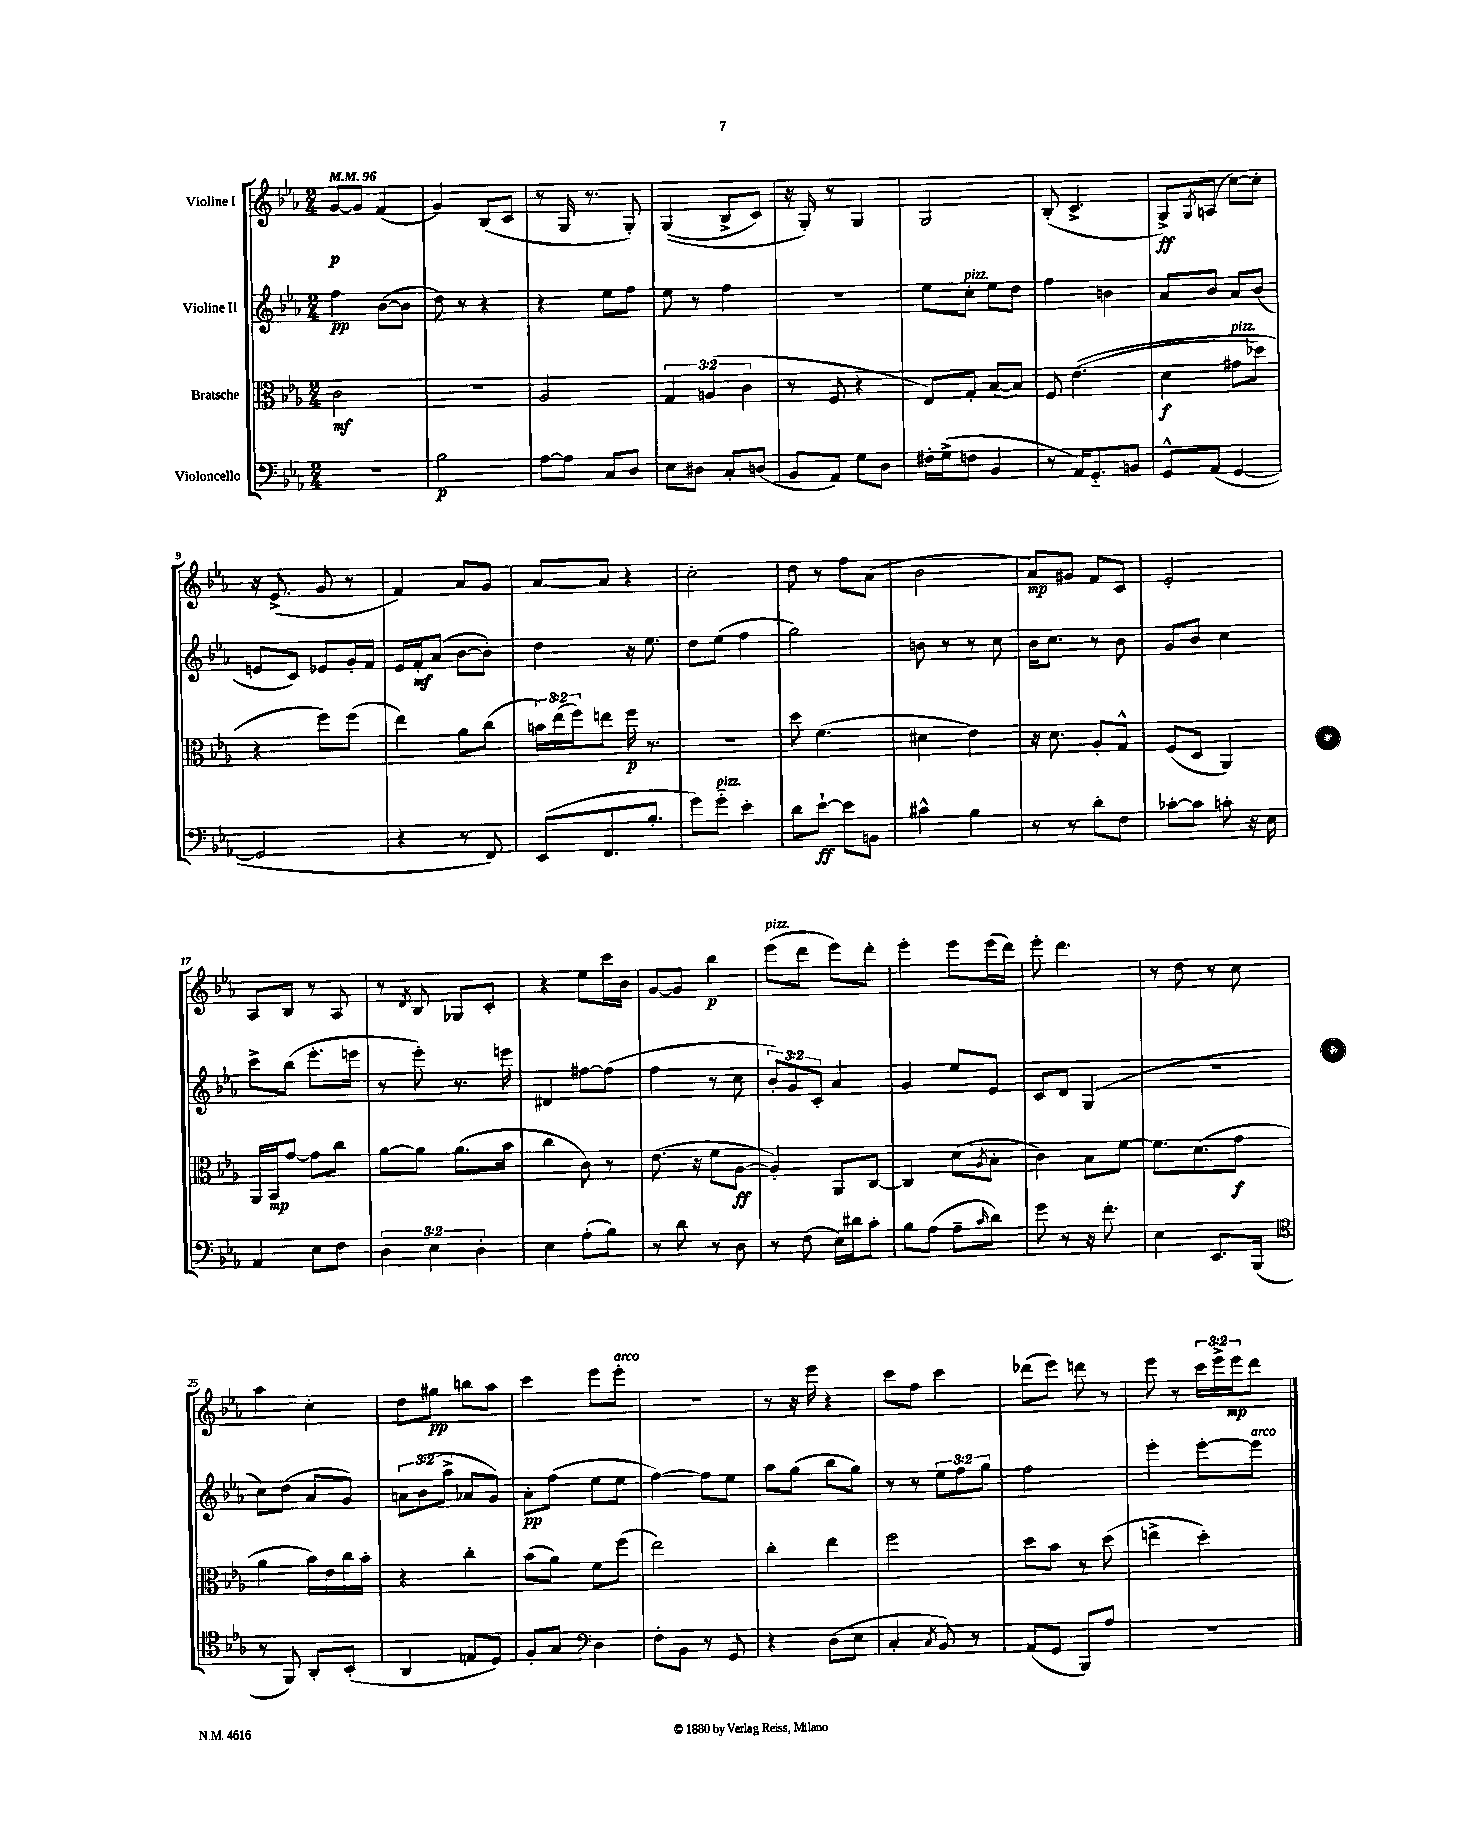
<<
\new StaffGroup <<
\new Staff = "s0" \with { instrumentName = "Violine I" } {
    \clef treble \key ees \major \numericTimeSignature \time 2/4 \override Staff.TupletNumber.text = #tuplet-number::calc-fraction-text \tempo 4 = 96
    g'8~\p g'8 f'4( |
    g'4) bes8( c'8 |
    r8 g16 r8. g8-.) |
    g4(\( bes8-> c'8) |
    r16 g16-.\) r8 g4 |
    g2 |
    bes8-.( c'4.-> |
    g8->\ff) \acciaccatura { g8 } a8( c''8~) c''8-. |
    r16 ees'8.->( g'8 r8 |
    f'4) aes'8 g'8 |
    aes'8~ aes'8 r4 |
    c''2-. |
    d''8 r8 f''8 aes'8( |
    bes'2 |
    aes'8\mp) gis'8 f'8 c'8 |
    ees'2-. |
    aes8 bes8 r8 aes8 |
    r8 \acciaccatura { d'8 } bes8 ges8 c'8-. |
    r4 ees''8 c'''16 bes'16 |
    g'8~ g'8 bes''4\p |
    ees'''8^\markup { \italic "pizz." }( d'''8 ees'''8) d'''8-. |
    ees'''4-. ees'''8 ees'''16( d'''16) |
    ees'''8-. d'''4. |
    r8 d''8 r8 c''8 |
    aes''4 c''4-. |
    d''8 gis''8\pp b''8 aes''8 |
    c'''4 ees'''8 ees'''8-.^\markup { \italic "arco" } |
    r2 |
    r8 r16 ees'''16 r4 |
    c'''8 f''8 c'''4 |
    des'''8( ees'''8) d'''8 r8 |
    ees'''8 r8 \tuplet 3/2 { c'''16 ees'''16-> ees'''16\mp } d'''8 \bar "|." |
}
\new Staff = "s1" \with { instrumentName = "Violine II" } {
    \clef treble \key ees \major \numericTimeSignature \time 2/4 \override Staff.TupletNumber.text = #tuplet-number::calc-fraction-text
    f''4\pp bes'8~( bes'8 |
    d''8) r8 r4 |
    r4 ees''8 f''8 |
    ees''8 r8 f''4 |
    r2 |
    ees''8 c''8-.^\markup { \italic "pizz." } ees''8 d''8 |
    f''4 b'4 |
    aes'8 bes'8 aes'8 bes'8( |
    e'8 c'8) ees'8 g'16-. f'16 |
    ees'16 f'16-.\mf aes'8( bes'8~ bes'8-.) |
    d''4 r16 ees''8. |
    d''8 ees''8( f''4 |
    g''2) |
    b'8 r8 r8 c''8 |
    bes'16 c''8. r8 bes'8 |
    g'8 bes'8 c''4 |
    c'''8-> bes''8( ees'''8.-. e'''16 |
    r8 ees'''8-.) r8. e'''16 |
    dis'4 fis''8~ fis''8( |
    f''4 r8 c''8 |
    \tuplet 3/2 { bes'8-.) g'8 c'8-. } aes'4 |
    g'4 ees''8 ees'8 |
    c'8 d'8 g4( |
    r2 |
    c''8) d''8( aes'8 g'8) |
    \tuplet 3/2 { a'8 bes'8( aes''8-> } aes'8 g'8) |
    aes'8-.\pp f''8( ees''8 ees''8 |
    f''4~) f''8 ees''8 |
    aes''8 g''8( bes''8 g''8) |
    r8 r8 \tuplet 3/2 { ees''8 f''8 g''8 } |
    f''2 |
    ees'''4-. ees'''8~-. ees'''8^\markup { \italic "arco" } \bar "|." |
}
\new Staff = "s2" \with { instrumentName = "Bratsche" } {
    \clef alto \key ees \major \numericTimeSignature \time 2/4 \override Staff.TupletNumber.text = #tuplet-number::calc-fraction-text
    c'2\mf |
    R2 |
    aes2 |
    \tuplet 3/2 { g4 a4( c'4 } |
    r8 f8 r4 |
    ees8) g8-. bes8~( bes8) |
    f8 ees'4.(\( |
    d'4\f gis'8^\markup { \italic "pizz." } des''8) |
    r4 f''8\) f''8( |
    ees''4) aes'8 c''8( |
    \tuplet 3/2 { b'16) ees''16( f''16) } e''8 f''16\p r8. |
    R2 |
    d''8 f'4.( |
    dis'4 ees'4) |
    r16 d'8. aes8-. g8-^ |
    f8( d8 aes,4) |
    aes,16 bes,16\mp g'8~ g'8 c''8 |
    aes'8~ aes'8 aes'8.( bes'16 |
    c''4 c'8) r8 |
    ees'8.( r16 f'8 aes8~\ff |
    aes4-.) aes,8 c8~ |
    c4 d'8( \acciaccatura { aes8 } bes8-. |
    c'4) bes8 f'8~ |
    f'8. d'8.( g'8\f |
    aes'4 bes'16) ees'16 c''16 bes'16-. |
    r4 c''4-. |
    bes'8( aes'8) f'8 f''8( |
    ees''2) |
    c''4-. ees''4 |
    f''2 |
    d''8 bes'8 r8 d''8( |
    e''4-> d''4-.) \bar "|." |
}
\new Staff = "s3" \with { instrumentName = "Violoncello" } {
    \clef bass \key ees \major \numericTimeSignature \time 2/4 \override Staff.TupletNumber.text = #tuplet-number::calc-fraction-text
    R2 |
    bes2\p |
    aes8~ aes8 c8 d8 |
    ees8 dis8 c8-. d8( |
    bes,8 aes,8) g8 d8 |
    fis16-. g16->( f8 bes,4 |
    r8 aes,16) g,8.-_ b,8 |
    g,8-^ aes,8( g,4~ |
    g,2 |
    r4 r8 f,8) |
    ees,8( f,8. bes8.-. |
    g'8) g'8-_^\markup { \italic "pizz." } ees'4-. |
    d'8 ees'8~-!\ff ees'8 b,8 |
    cis'4-^ bes4 |
    r8 r8 d'8-. f8 |
    ces'8~-. ces'8 c'8-. r16 ees16 |
    aes,4 ees8 f8 |
    \tuplet 3/2 { d4 ees4 d4-. } |
    ees4 aes8-.( bes8) |
    r8 d'8 r8 d8 |
    r8 f8( ees16) dis'16 c'8-. |
    bes8 aes8( aes8-- \grace { c'16 } d'8) |
    g'8 r8 r16 f'8.-. |
    ees4 ees,8. bes,,16( |
    \clef tenor r8 f,8) aes,8-. bes,8-.( |
    aes,4 e8 d8) |
    f8-. g8 \clef bass d4 |
    f8-. bes,8 r8 g,8 |
    r4 d8( ees8 |
    c4-. \acciaccatura { c8 } bes,8) r8 |
    aes,8( g,8 bes,,8) aes8 |
    R2 \bar "|." |
}
>>
>>
